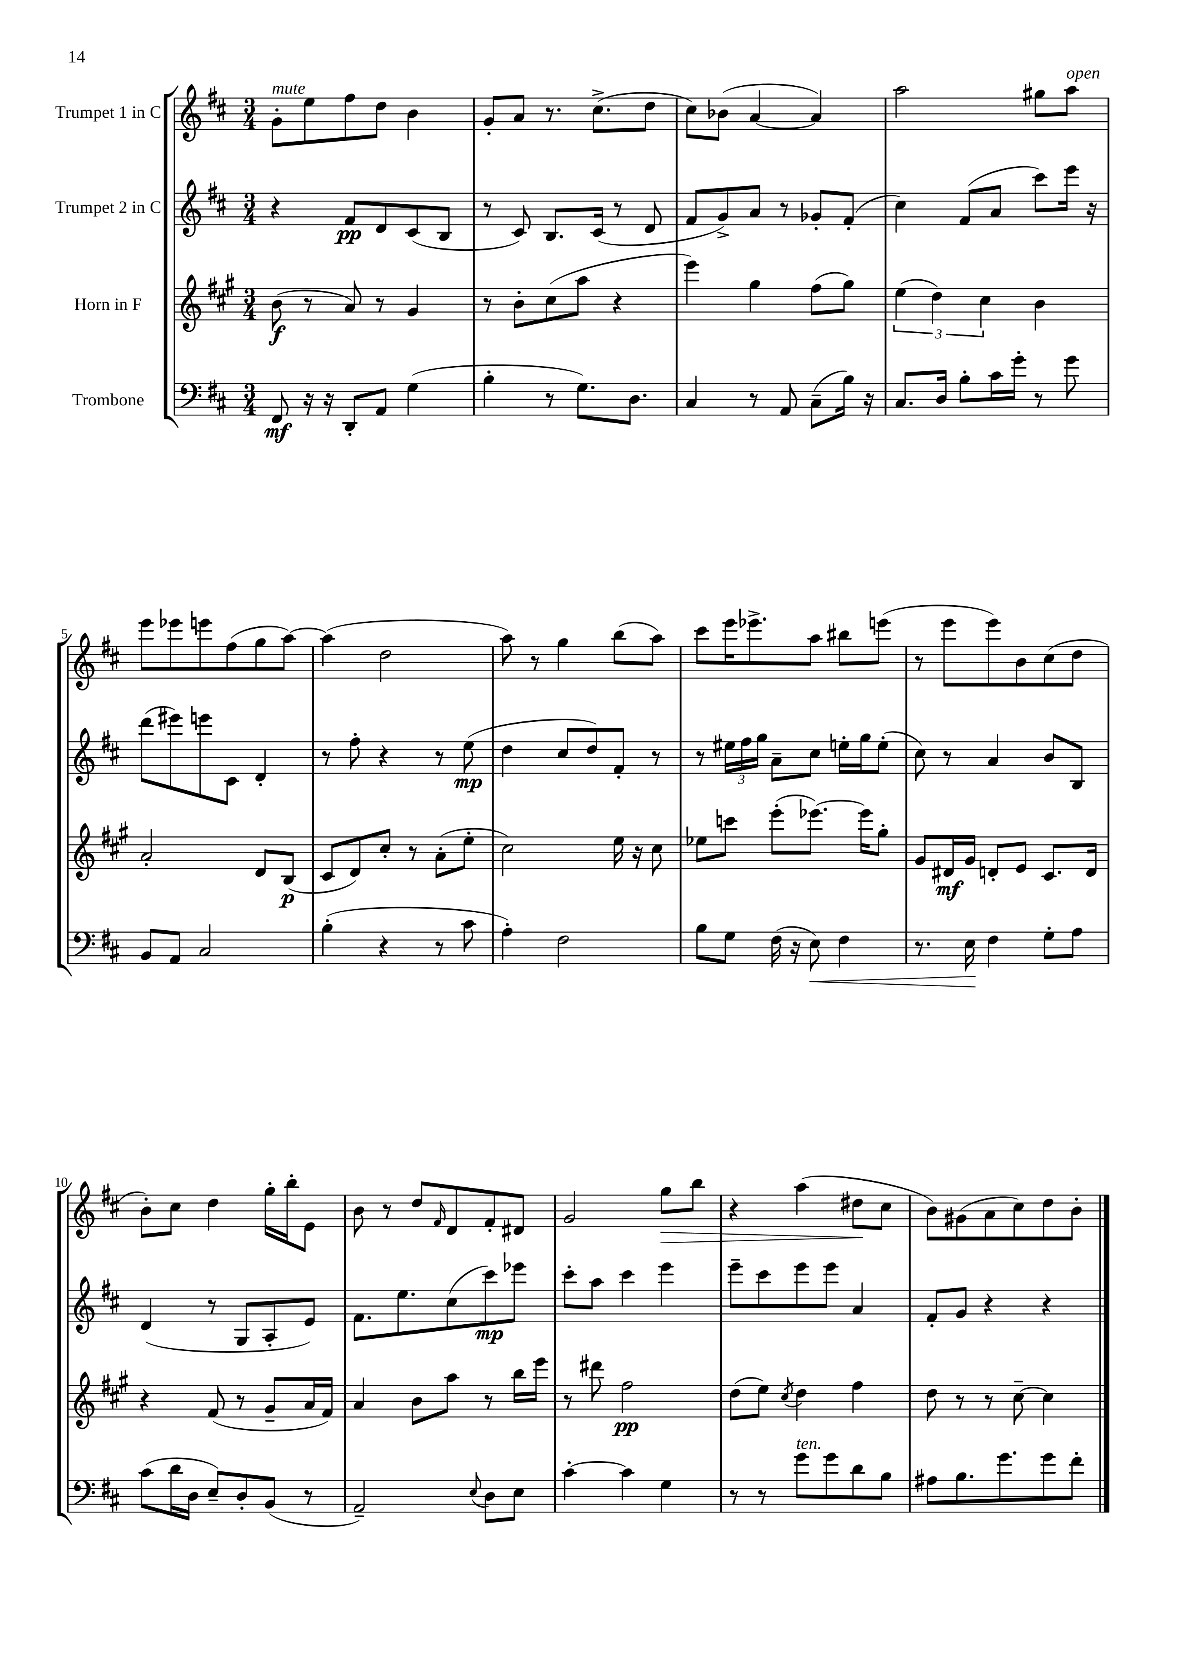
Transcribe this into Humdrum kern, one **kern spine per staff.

**kern	**kern	**kern	**kern
*staff4	*staff3	*staff2	*staff1
*clefF4	*clefG2	*clefG2	*clefG2
*k[f#c#]	*k[f#c#g#]	*k[f#c#]	*k[f#c#]
*M3/4	*M3/4	*M3/4	*M3/4
8FF#	(8b	4r	8g'
16r	8r	.	8ee
16r	.	.	.
8DD'	8a)	8f#	8ff#
8AA	8r	8d	8dd
(4G	4g#	(8c#	4b
.	.	8B	.
=	=	=	=
4B'	8r	8r	8g'
.	8b'	8c#)	8a
8r	(8cc#	8.B	8.r
8.G)	8aa	.	.
.	.	(16c#	(8.cc#^
.	4r	8r	.
8.D	.	.	.
.	.	8d	8dd
=	=	=	=
4C#	4eee)	8f#	8cc#)
.	.	8g^)	(8b-
8r	4gg#	8a	[4a
8AA	.	8r	.
(8C#~	(8ff#	8g-'	4a])
16B)	8gg#)	(8f#'	.
16r	.	.	.
=	=	=	=
8.C#	(6ee	4cc#)	2aa
.	6dd)	.	.
16D	.	.	.
8B'	.	(8f#	.
.	6cc#	.	.
16c#	.	8a	.
16g'	.	.	.
8r	4b	8ccc#)	8gg#
8g	.	16eee	8aa
.	.	16r	.
=	=	=	=
8BB	2a'	(8ddd	8eee
8AA	.	8eee#)	8eee-
2C#	.	8eee	8eee
.	.	8c#	(8ff#
.	8d	4d'	8gg
.	(8B	.	[8aa)
=	=	=	=
(4B'	8c#	8r	(4aa]
.	8d)	8ff#'	.
4r	8cc#'	4r	2dd
.	8r	.	.
8r	(8a'	8r	.
8c#	8ee'	(8ee	.
=	=	=	=
4A')	2cc#)	4dd	8aa)
.	.	.	8r
2F#	.	8cc#	4gg
.	.	8dd)	.
.	16ee	8f#'	(8bb
.	16r	.	.
.	8cc#	8r	8aa)
=	=	=	=
8B	8ee-	8r	8ccc#
8G	8ccc	24ee#	16eee
.	.	24ff#	.
.	.	.	8.eee-^
.	.	24gg	.
(16F#	(8eee'	8a~	.
16r	.	.	.
8E)	[8.eee-)	8cc#	8aa
4F#	.	16ee'	8bb#
.	16eee-]	16gg	.
.	8gg#'	(8ee'	(8eee
=	=	=	=
8.r	8g#	8cc#)	8r
.	16d#	8r	8eee
16E	16g#	.	.
4F#	8d'	4a	8eee)
.	8e	.	8b
8G'	8.c#	8b	(8cc#
8A	.	8B	8dd
.	16d	.	.
=	=	=	=
(8c#	4r	(4d	8b')
16d	.	.	8cc#
16D	.	.	.
8E~)	(8f#	8r	4dd
8D'	8r	8G	.
(8BB	8g#~	8A'	16gg'
.	.	.	16bb'
8r	16a	8e)	8e
.	16f#)	.	.
=	=	=	=
2AA~)	4a	8.f#	8b
.	.	.	8r
.	.	8.ee	.
.	8b	.	8dd
.	.	.	16qqf#
.	8aa	(8cc#	8d
8qqE	.	.	.
8D	8r	8ccc#)	8f#'
8E	16bb	8eee-	8d#
.	16eee	.	.
=	=	=	=
[4c#'	8r	8ccc#'	2g
.	8ddd#	8aa	.
4c#]	2ff#	4ccc#	.
4G	.	4eee	8gg
.	.	.	8bb
=	=	=	=
8r	(8dd	8eee~	4r
8r	8ee)	8ccc#	.
.	8qcc#	.	.
8g	4dd	8eee	(4aa
8g	.	8eee	.
8d	4ff#	4a	8dd#
8B	.	.	8cc#
=	=	=	=
8A#	8dd	8f#'	8b)
8.B	8r	8g	(8g#
.	8r	4r	8a
8.g	.	.	.
.	[8cc#~	.	8cc#)
8g	4cc#]	4r	8dd
8f#'	.	.	8b'
==	==	==	==
*-	*-	*-	*-
